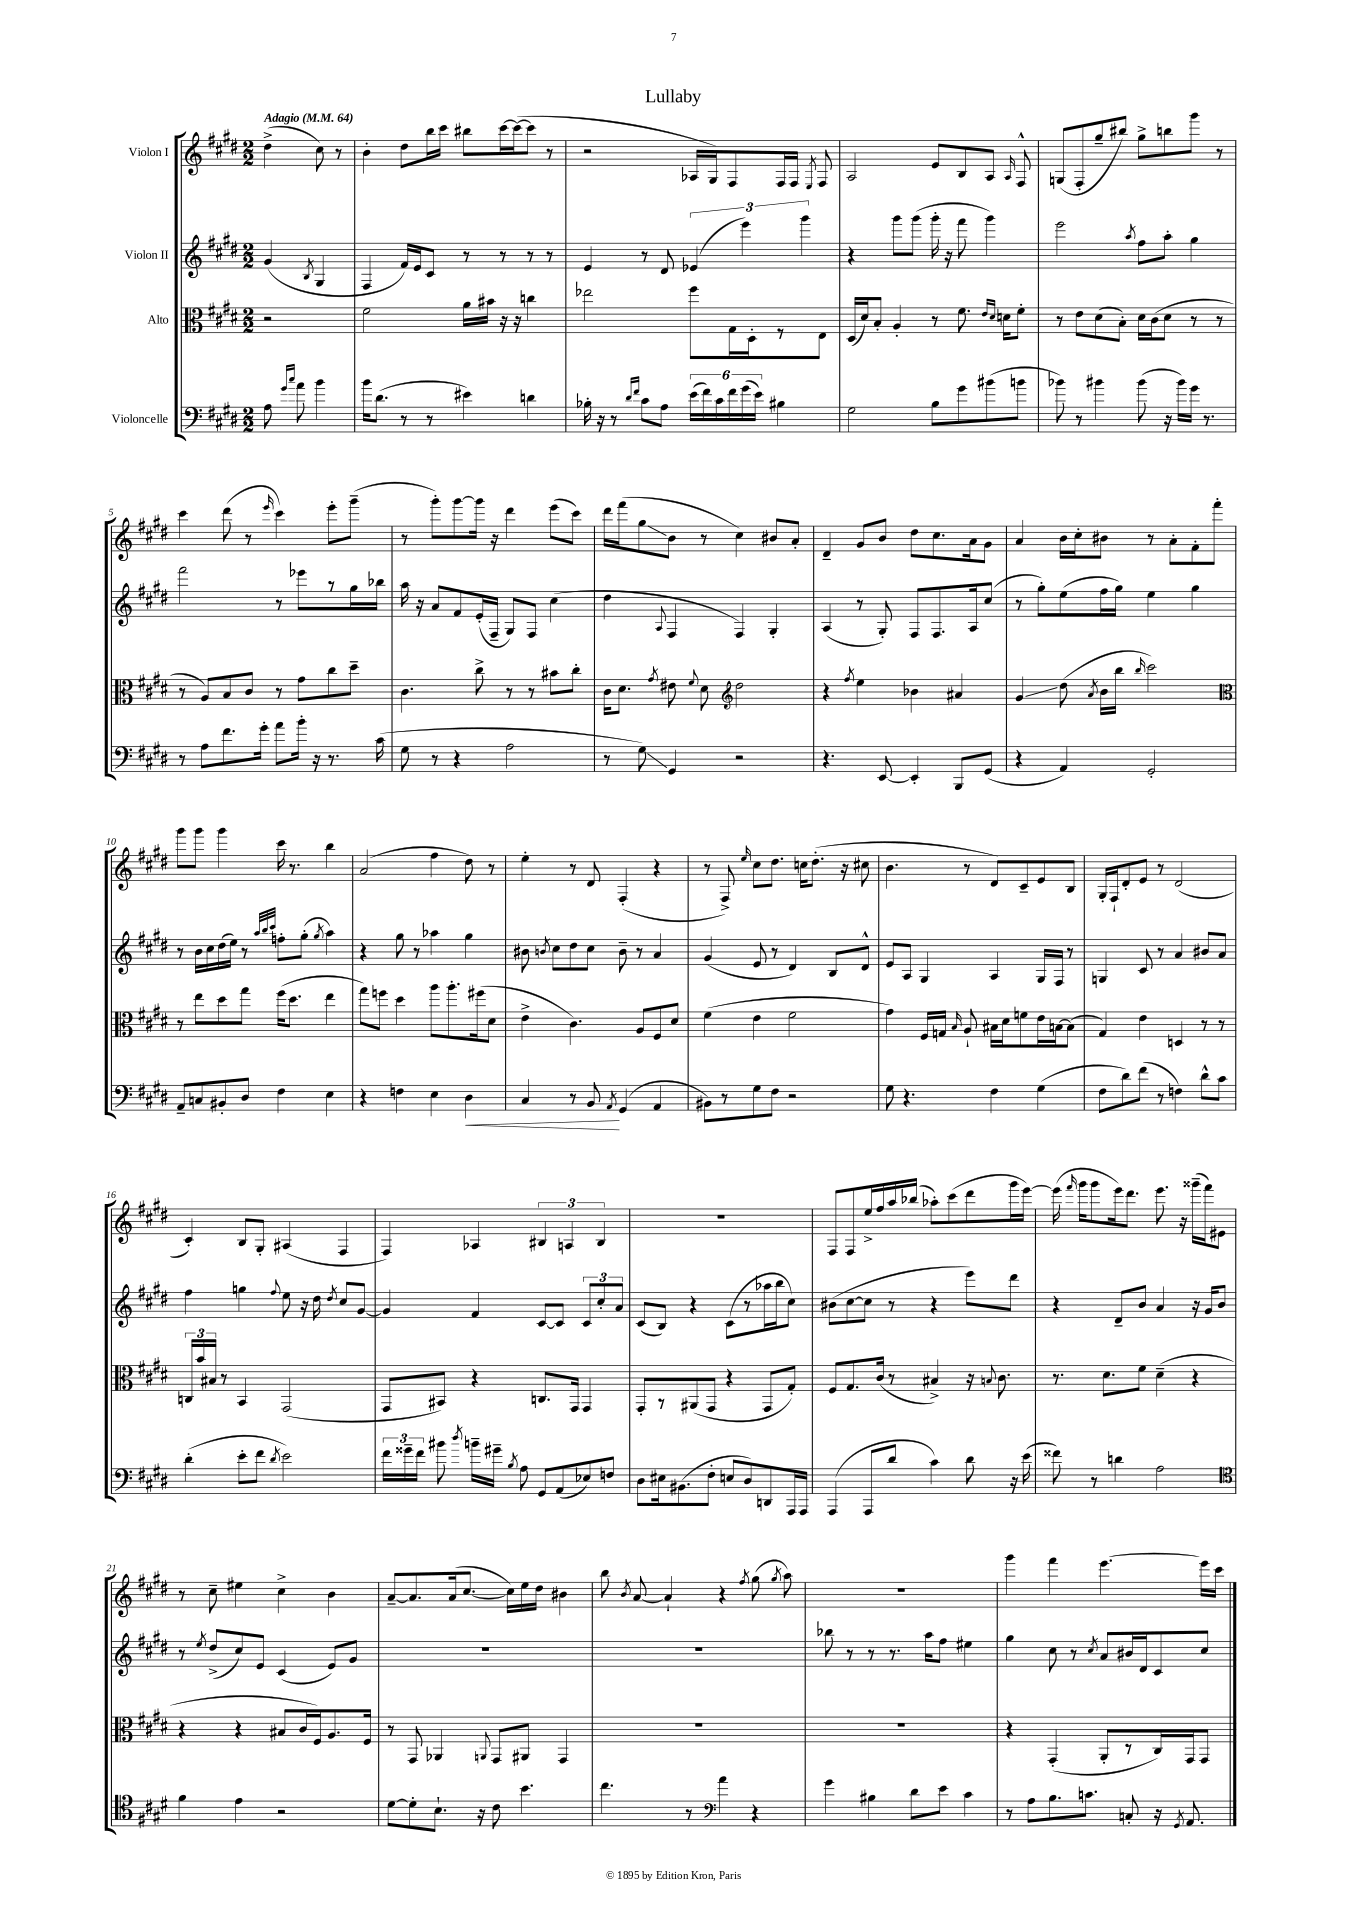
\header { title = "Lullaby" }
<<
\new StaffGroup <<
\new Staff = "s0" \with { instrumentName = "Violon I" } {
    \clef treble \key e \major \numericTimeSignature \time 2/2 \partial 2 \tempo "Adagio" 4 = 64
    \autoBeamOff dis''4->( cis''8) r8 |
    b'4-. dis''8[ b''16 cis'''16] bis''8[ cis'''16~ cis'''16~( cis'''8] r8 |
    r2 aes16[ gis16) fis8 fis16 fis16] \acciaccatura { e8 } fis8 |
    a2 e'8[ b8 a8] \grace { a16 } fis8-^ |
    g8[( fis8-. gis''8-- bis''8]) gis''8[-> b''8 gis'''8] r8 |
    cis'''4 dis'''8( r8 \grace { e'''16 } cis'''4) e'''8[-. gis'''8]--( |
    r8 gis'''8[-.) gis'''8~ gis'''16] r16 dis'''4 e'''8[( cis'''8]) |
    dis'''16[ fis'''16( gis''8\glissando b'8] r8 cis''4) bis'8[ a'8]-. |
    dis'4-- gis'8[ b'8] dis''8[ cis''8. a'16 gis'8] |
    a'4 b'16[ cis''16-. bis'8] r8 a'8[-. fis'8-. fis'''8]-. |
    gis'''8[ gis'''8] gis'''4 cis'''16 r8. b''4 |
    a'2( fis''4 dis''8) r8 |
    e''4-. r8 dis'8 fis4-.( r4 |
    r8 fis8->) \grace { e''16 } cis''8[ dis''8.] c''16[ dis''8.]-.( r16 cis''8 |
    b'4. r8 dis'8[) cis'8-- e'8 b8] |
    gis16[-. fis16-! dis'8-. e'8] r8 dis'2( |
    cis'4-.) b8[ gis8]-. ais4( fis4 |
    fis4) aes4 \tuplet 3/2 { bis4 a4 bis4 } |
    R1 |
    fis8[ fis8 e''16-> fis''16 a''16 bes''16]( aes''8[-.) cis'''8( dis'''8 gis'''16 e'''16]~) |
    e'''16( \grace { fis'''16 } gis'''16[ gis'''8 e'''16) dis'''8.] e'''8. r16 gisis'''16[--( fis'''16) eis'8] |
    r8 cis''8-- eis''4 cis''4-> b'4 |
    a'8[~-- a'8. a'16( cis''8.]~ cis''16[) e''16 dis''16] bis'4 |
    b''8 \acciaccatura { b'8 } a'8~ a'4-! r4 \acciaccatura { fis''8 } gis''8( \acciaccatura { gis''8 } a''8) |
    R1 |
    gis'''4 fis'''4 e'''4.~ e'''16[ cis'''16] \bar "|." |
}
\new Staff = "s1" \with { instrumentName = "Violon II" } {
    \clef treble \key e \major \numericTimeSignature \time 2/2 \partial 2
    \autoBeamOff gis'4( \acciaccatura { b8 } gis4 |
    fis4 fis'16[) e'16 cis'8] r8 r8 r8 r8 |
    e'4 r8 dis'8 \tuplet 3/2 { ees'4( e'''4) gis'''4 } |
    r4 gis'''8[ gis'''8]( gis'''16-. r16 fis'''8 gis'''4) |
    e'''2 \acciaccatura { a''8 } fis''8[ a''8]-. gis''4 |
    fis'''2 r8 ees'''8[ r8 gis''16 bes''16] |
    a''16 r16 a'8[ fis'8 e'16-.( fis16]-- gis8[) fis8] cis''4( |
    dis''4 \appoggiatura { a8 } fis4 fis4) gis4-. |
    a4( r8 gis8-.) fis8[ fis8. a16 cis''8]( |
    r8 gis''8[-.) e''8( fis''16 gis''16]) e''4 gis''4 |
    r8 b'16[ cis''16 dis''16( e''16]) r8 \grace { a''32[ b''32 cis'''32] } f''8[-. gis''8]-.( \acciaccatura { gis''8 } a''4) |
    r4 gis''8 r8 aes''4 gis''4 |
    bis'8 \acciaccatura { b'8 } cis''8[ dis''8 cis''8] b'8-- r8 a'4 |
    gis'4( e'8 r8 dis'4) b8[ dis'8]-^ |
    e'8[ a8] gis4 a4 gis16[ fis16] r8 |
    g4 cis'8 r8 a'4 bis'8[ a'8] |
    fis''4 g''4 \appoggiatura { fis''8 } e''8 r16 dis''16 \acciaccatura { dis''8 } cis''8[ gis'8]~ |
    gis'4 fis'4 cis'8[~ cis'8] \tuplet 3/2 { cis'8[ cis''8-. a'8] } |
    cis'8[( b8]) r4 cis'8[( r8 aes''16 b''16 cis''8]) |
    bis'8[( cis''8~ cis''8] r8 r4 e'''8[) dis'''8] |
    r4 dis'8[-- b'8] a'4 r16 gis'16[ b'8] |
    r8 \acciaccatura { e''8 } dis''8[->( cis''8) e'8] cis'4( e'8[) gis'8] |
    R1 |
    R1 |
    bes''8 r8 r8 r8. a''16[ fis''8] eis''4 |
    gis''4 cis''8 r8 \acciaccatura { cis''8 } a'8[ bis'16 dis'16 cis'8 cis''8] \bar "|." |
}
\new Staff = "s2" \with { instrumentName = "Alto" } {
    \clef alto \key e \major \numericTimeSignature \time 2/2 \partial 2
    \autoBeamOff r2 |
    fis'2 a'16[ bis'16] r16 r16 c''4 |
    ees''2 fis''8[ gis16 dis16-. r8 e8] |
    dis16[( dis'16) b8]-. a4-. r8 fis'8. \grace { e'16[ dis'16] } d'16[ fis'8]-. |
    r8 e'8[ dis'8( b8]-.) dis'16[ cis'16( dis'8] r8 r8 |
    r8 a8[) b8 cis'8] r8 gis'8[ cis''8 dis''8]-- |
    cis'4. cis''8-> r8 r8 bis'8[ cis''8]-. |
    cis'16[ dis'8.] \acciaccatura { gis'8 } eis'8 \appoggiatura { fis'8 } dis'8 \clef treble dis''2 |
    r4 \acciaccatura { fis''8 } e''4 bes'4 ais'4 |
    gis'4\glissando dis''8( \acciaccatura { a'8 } b'16[ b''16] \grace { b''16 } cis'''2) |
    \clef alto r8 e''8[ dis''8 gis''8] fis''16[( dis''8.] e''4 |
    gis''8[) f''8] dis''4 a''8[ a''8.-. fis''16( dis'8] |
    e'4-> cis'4.) a8[ fis8 dis'8] |
    fis'4( e'4 fis'2 |
    gis'4) fis16[ g16] \grace { b16 } a8-! bis16[ dis'16 f'8 e'16 b16~ b8]( |
    gis4) e'4 d4 r8 r8 |
    \tuplet 3/2 { c16[ b'16 bis16] } r8 b,4 gis,2( |
    gis,8[ bis,8]) r4 c8.[ gis,16] gis,4 |
    gis,8[-. r8 ais,8( gis,8] r4 gis,8[ gis8]-.) |
    fis8[ gis8. cis'16]( r8 bis4->) r16 \appoggiatura { b8 } cis'8. |
    r8. dis'8.[ fis'8] dis'4--( r4 |
    r4 r4 bis8[ cis'16 fis16) a8. fis16] |
    r8 gis,8 aes,4 \appoggiatura { a,8 } gis,8[ ais,8] gis,4 |
    R1 |
    R1 |
    r4 gis,4-.( a,8[-. r8 cis16) gis,16 gis,8] \bar "|." |
}
\new Staff = "s3" \with { instrumentName = "Violoncelle" } {
    \clef bass \key e \major \numericTimeSignature \time 2/2 \partial 2
    \autoBeamOff a8 \grace { gis'16[ cis''16] } a'8 b'4 |
    b'16[ dis'8.]( r8 r8 eis'4) d'4 |
    bes16-. r16 r8 \grace { dis'16[ fis'16] } cis'8[ a8] \tuplet 6/4 { e'16[( fis'16) cis'16 fis'16 gis'16( e'16]) } bis4 |
    gis2 b8[ gis'8 bis'8( b'8] |
    bes'8) r8 bis'4 bis'8( r16 bis'16[) gis'16] r8. |
    r8 a8[ fis'8. gis'16]-. a'8[ b'16]-. r16 r8. cis'16( |
    gis8 r8 r4 a2 |
    r8 gis8\glissando) gis,4 r2 |
    r4. e,8~ e,4-. b,,8[ gis,8]( |
    r4 a,4) gis,2-. |
    a,8[-- c8 bis,8-. dis8] fis4 e4 |
    r4 f4 e4 dis4\< |
    cis4 r8 b,8\! \acciaccatura { a,8 } gis,4( a,4 |
    bis,8[) r8 gis8 fis8] r2 |
    gis8 r4. fis4 gis4( |
    fis8[ dis'8) fis'8]( r8 f4) dis'8[-^ cis'8] |
    dis'4-.( e'8[-. fis'8] \acciaccatura { dis'8 } e'2) |
    \tuplet 3/2 { fis'16[ gisis'16-- fis'16] } bis'8 \acciaccatura { dis''8 } b'16[-- gis'16]-- \acciaccatura { b8 } a8 gis,8[ a,8( ees8) f8] |
    dis8[ eis16 bis,8.( fis8]-. e8[ dis8) d,8 a,,16 a,,16] |
    a,,4( a,,8[ dis'8] cis'4) dis'8 r16 e'16( |
    fisis'8) r8 d'4 a2 |
    \clef tenor fis'4 e'4 r2 |
    dis'8[~ dis'8-. b8.]-! r16 cis'8 b'4. |
    cis''4. r8 \clef bass a'4 r4 |
    gis'4 bis4 dis'8[ e'8] cis'4 |
    r8 a8[ b8. c'8.] c8-. r16 \acciaccatura { gis,8 } a,8. \bar "|." |
}
>>
>>
